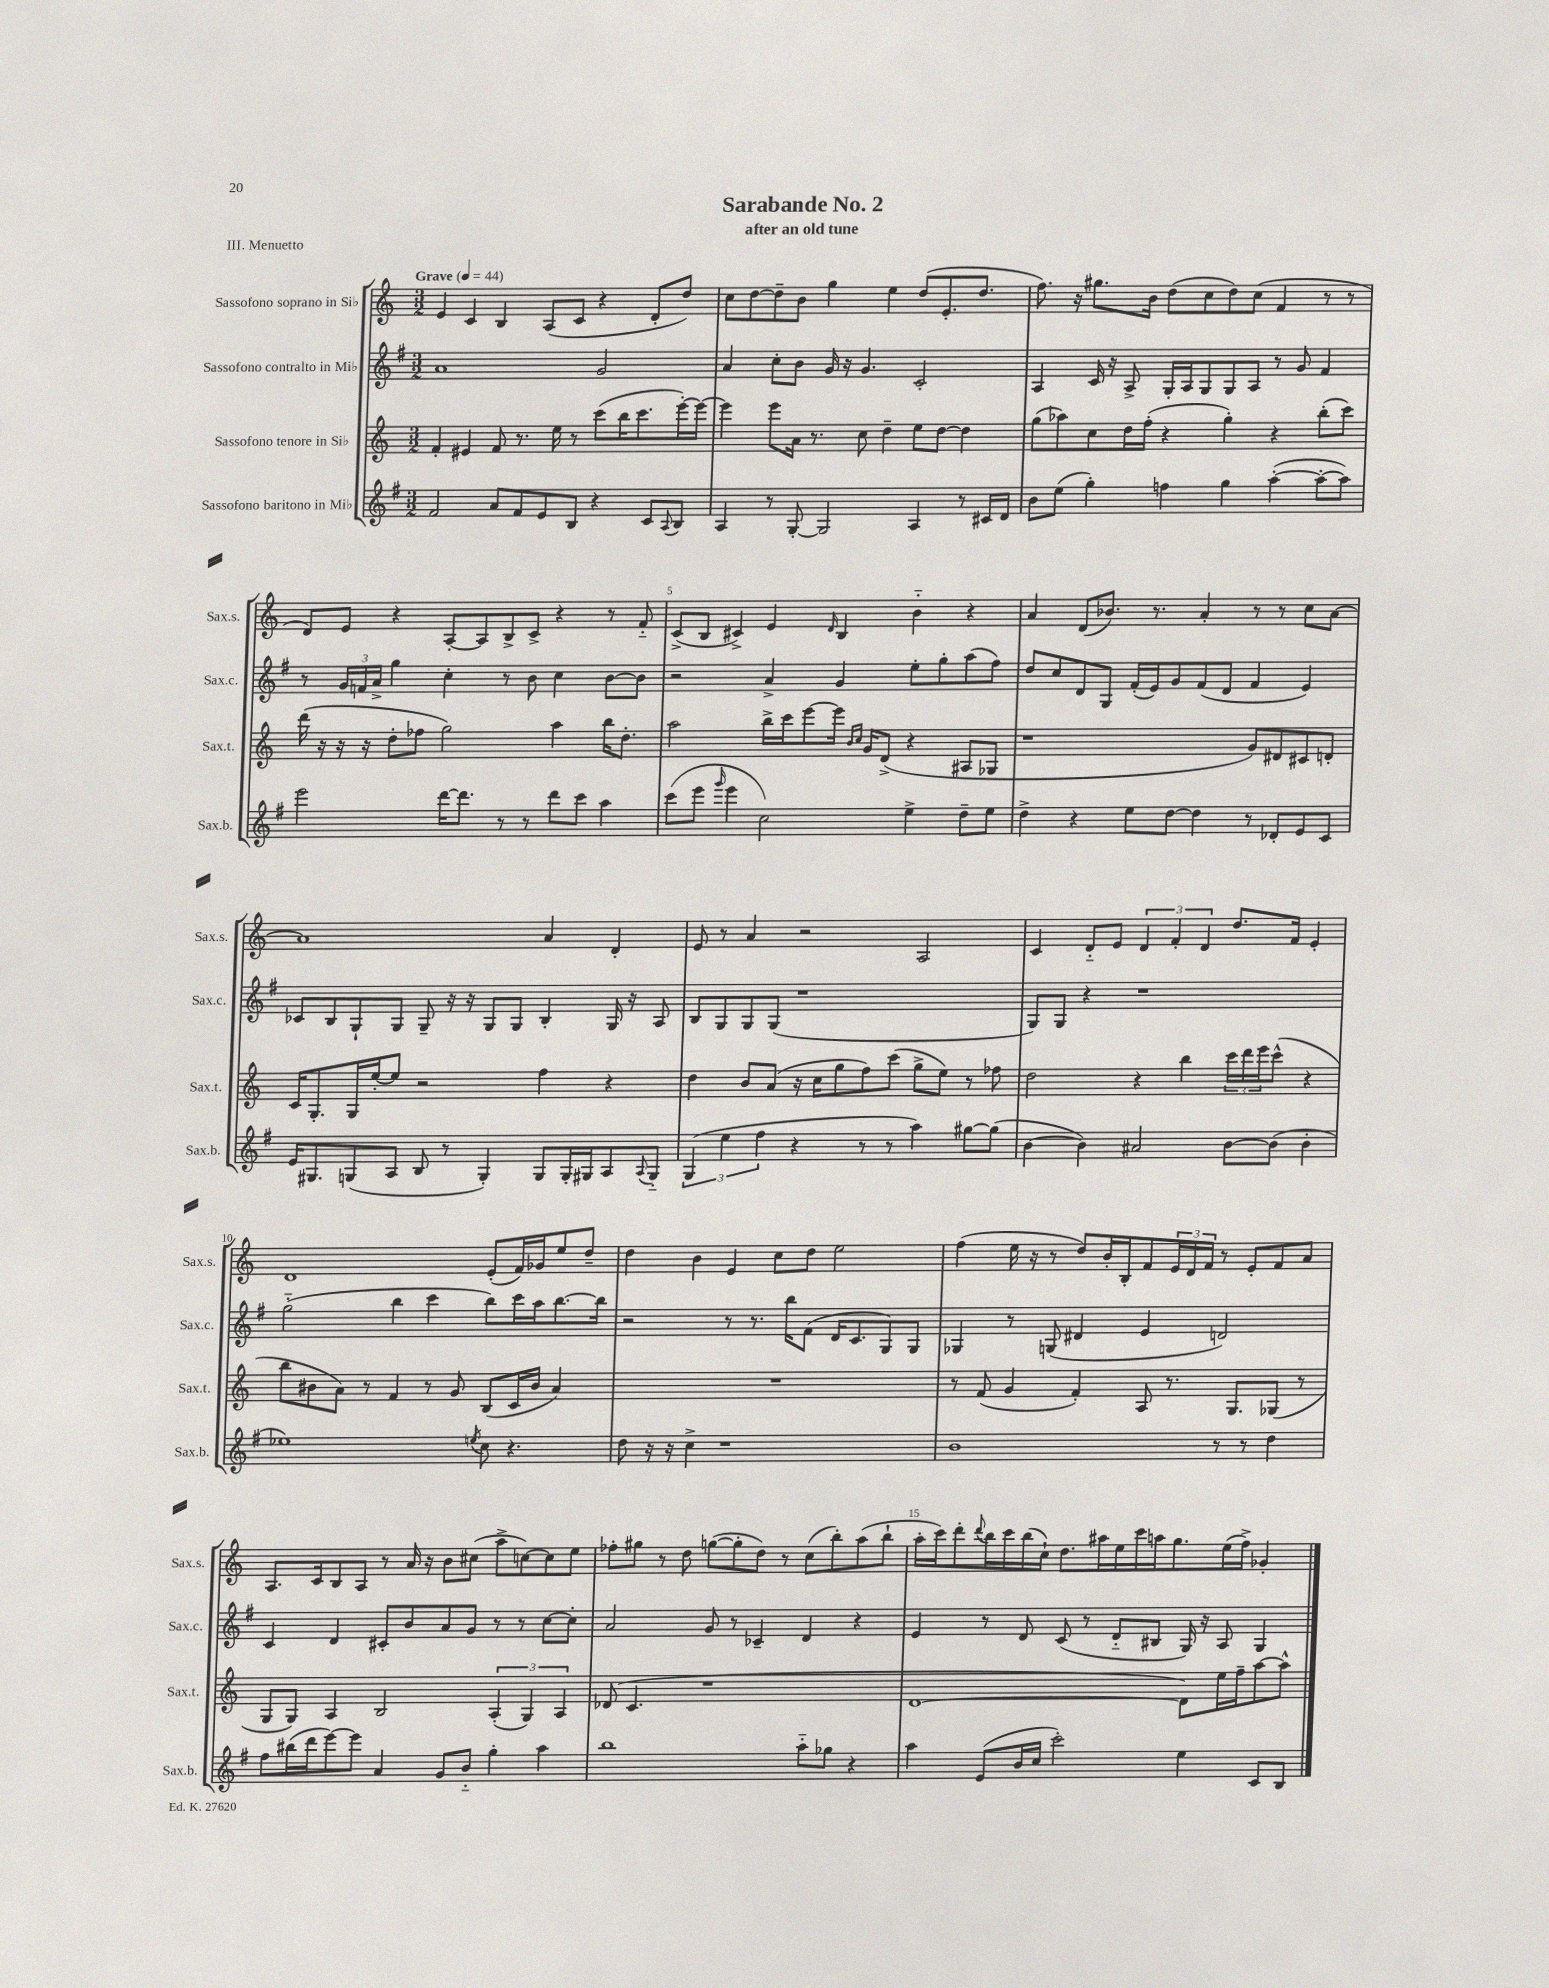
\header { title = "Sarabande No. 2" subtitle = "after an old tune" piece = "III. Menuetto" }
<<
\new StaffGroup <<
\new Staff = "s0" \with { instrumentName = "Sassofono soprano in Sib" shortInstrumentName = "Sax.s." } {
    \clef treble \key c \major \numericTimeSignature \time 3/2 \tempo "Grave" 4 = 44
    e'4 c'4 b4 a8( c'8 r4 d'8-. d''8) |
    c''8 d''8~ d''8-- b'8 g''4 e''4 d''8( e'8.-. d''8. |
    f''8.) r16 gis''8. b'16 d''8( c''8 d''8) c''8( f'4 r8 r8 |
    d'8) e'8 r4 a8~-. a8 b8-> c'8-> r4 r8 f'8-_ |
    c'8->( b8 cis'4->) e'4 \grace { d'16 } b4 b'4-_ r4 |
    a'4 d'8( bes'8.) r8. a'4-. r8 r8 c''8 a'8~ |
    a'1 a'4 d'4-. |
    e'8 r8 a'4 r2 a2 |
    c'4 d'8-_ e'8 \tuplet 3/2 { d'4 f'4-. d'4 } d''8. f'16 e'4-. |
    d'1 e'8-.( f'16) ges'16 e''8 d''8-- |
    d''4 b'4 e'4 c''8 d''8 e''2 |
    f''4( e''16 r16 r8 d''8) b'16-. b16-. f'8 \tuplet 3/2 { e'16 d'16 f'16 } r8 e'8-. f'8 a'8 |
    a8. c'16 b8 a8 r8 a'16 r16 b'8 cis''8( a''8-> c''8~) c''8 e''8 |
    fes''8-. gis''8 r8 d''8 g''8~( g''8-. d''8) r8 c''8( b''8-.) a''8( b''8-! |
    a''16-. c'''16) d'''8-. \appoggiatura { d'''8 } b''16 c'''16 b''16( c''16-!) d''8. ais''16 e''16 c'''16 a''16 g''8. e''16( f''16->) ges'4-. \bar "|." |
}
\new Staff = "s1" \with { instrumentName = "Sassofono contralto in Mib" shortInstrumentName = "Sax.c." } {
    \clef treble \key g \major \numericTimeSignature \time 3/2
    a'1 g'2 |
    a'4 c''8-. b'8 g'16 r16 g'4. c'2-. |
    a4 c'16 r16 a8-> g16-. a16 g8 g8 a8 r8 g'8 fis'4 |
    r8 \tuplet 3/2 { g'16 f'16 a'16-> } g''4 c''4-. r8 b'8 c''4 b'8~ b'8 |
    r2 a'4-> g'4 e''8-. g''8-. a''8( fis''8) |
    d''8 c''8 d'8 g8 fis'16-.( e'16) g'8 fis'8( d'8 fis'4 e'4) |
    ces'8 b8 g8-! g8 g8-- r16 r16 g8 g8 b4-. g16 r16 a8 |
    b8 g8 g8 g8( r1 |
    g8) g8 r4 r1 |
    g''2-_( b''4 c'''4 b''8) c'''16 a''16 b''8.~ b''16 |
    r2 r8 r8. b''16 fis'8( d'16 c'8. g8) g8 |
    ges4 r8 g8( dis'4 e'4 d'2) |
    c'4 d'4 cis'8-. b'8 a'8 g'8 r8 r8 c''8~ c''8-. |
    a'2 g'8 r8 ces'4-- d'4 r4 |
    e'4 r8 d'8 c'8( r8 d'8-_ bis8 g16) r16 a8 g4 \bar "|." |
}
\new Staff = "s2" \with { instrumentName = "Sassofono tenore in Sib" shortInstrumentName = "Sax.t." } {
    \clef treble \key c \major \numericTimeSignature \time 3/2
    f'4-. eis'4 f'8 r8. e''16 r8 c'''8( b''16 c'''8. e'''16~-.) e'''16~ |
    e'''4 e'''8 a'16 r8. c''8 d''4-- e''8 d''8~ d''4 |
    g''8( aes''8) c''8 d''16 f''16-.( r4 g''4-.) r4 b''8-.( c'''8) |
    d'''16( r16 r16 r16 d''8-. fes''8 g''2) a''4 b''16 d''8.-. |
    a''2 b''16-> c'''16 e'''8~ e'''16 \grace { b'16 c''16 } g'16 d'8->( r4 ais8 ges8 |
    r1 g'8) dis'8 cis'8 d'8-. |
    c'16 g8.-. g16 e''16~-. e''8 r2 f''4 r4 |
    d''4 b'8 a'8( r16 c''16 g''8 f''8) c'''8( g''8-> e''8) r8 fes''8 |
    d''2 r4 b''4 \tuplet 3/2 { c'''16 d'''16 e'''16 } c'''8-^( r4 |
    b''8 bis'8 a'8) r8 f'4 r8 g'8 b8( c'16 bis'16 a'4) |
    R1. |
    r8 f'8( g'4 f'4-.) a8 r8. g8. ges8( r8 |
    g8 g8) a4 b2 \tuplet 3/2 { a4-.( g4) a4 } |
    des'8( c'4. r1 |
    d'1~ d'8) e''16 f''16-- a''8~ a''8-^ \bar "|." |
}
\new Staff = "s3" \with { instrumentName = "Sassofono baritono in Mib" shortInstrumentName = "Sax.b." } {
    \clef treble \key g \major \numericTimeSignature \time 3/2
    fis'2 a'8 fis'8 e'8 b8 r4 c'8 \appoggiatura { a8 } b8 |
    a4 r8 g8~-. g2 a4 r8 cis'16 d'16 |
    b'8 e''8( g''4-.) f''4 g''4 a''4~-.( a''8~-. a''8) |
    e'''2 d'''16~ d'''8. r8 r8 d'''8 c'''8 a''4 |
    c'''8( e'''8 \grace { g'''16 } e'''4 c''2) e''4-> d''8-- e''8 |
    d''4-> r4 e''8 d''8~ d''4 r8 des'8-. e'8 c'8 |
    e'16 gis8. g8( a8 b8 r8 g4-.) g8 g16-. gis16 a8 \appoggiatura { a8 } gis8-_ |
    \tuplet 3/2 { g4( e''4 fis''4 } r4 r8 r8 a''4) gis''8~ gis''8( |
    b'4~ b'4) ais'2 b'8~ b'8( b'4-. |
    ees''1) \acciaccatura { e''8 } c''8 r4. |
    d''8 r16 r16 c''4-> r1 |
    b'1 r8 r8 d''4 |
    fis''8 bis''16( d'''16 e'''8~) e'''8 a'4 g'8 b'8-_ g''4-. a''4 |
    b''1 a''8-_ ges''8 r4 |
    a''4 e'8( b'16 c''16 c'''2-.) e''4 c'8 b8 \bar "|." |
}
>>
>>
\layout { \context { \Score \override BarNumber.break-visibility = ##(#f #t #t) barNumberVisibility = #(every-nth-bar-number-visible 5) } }
